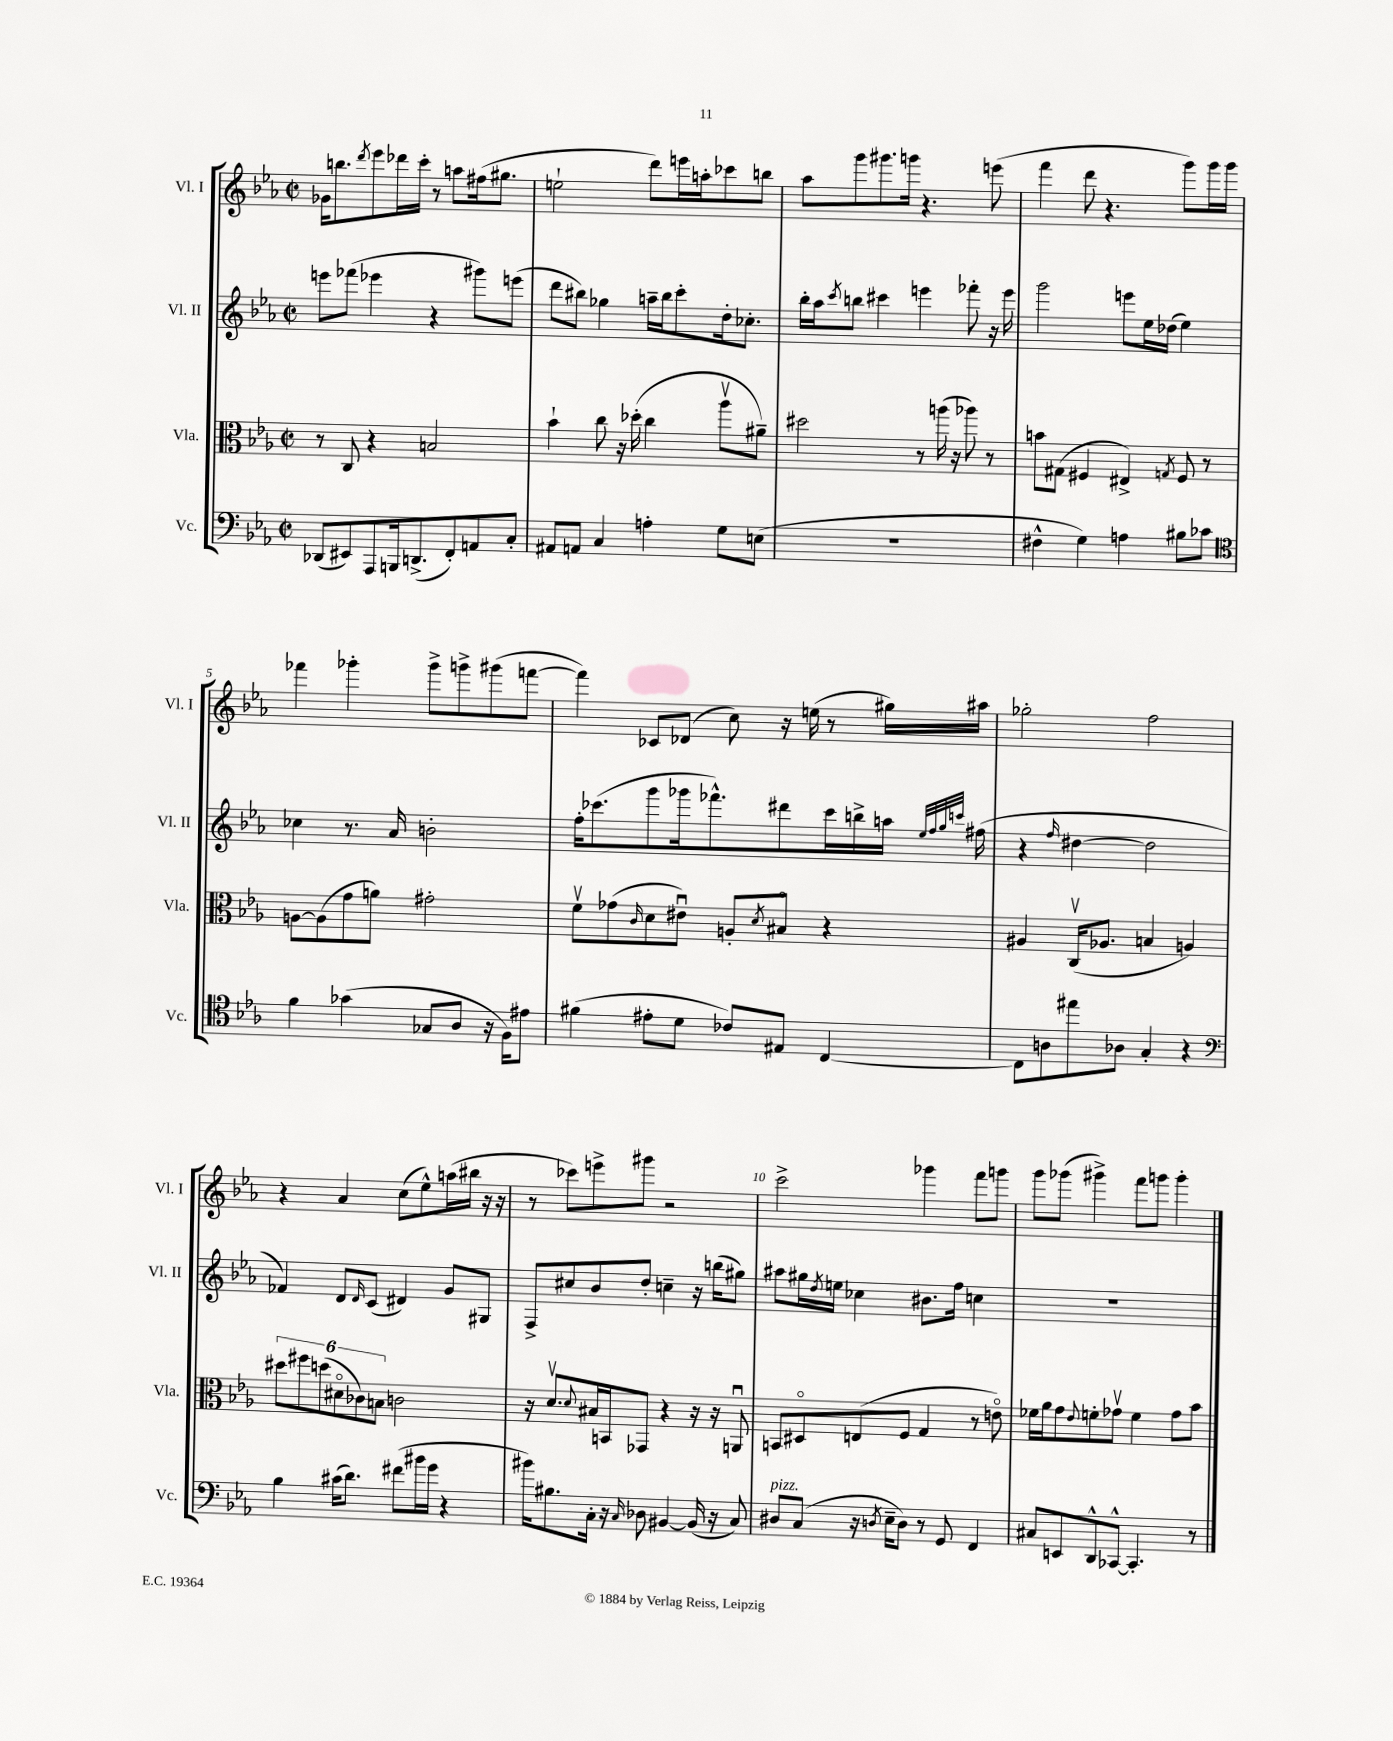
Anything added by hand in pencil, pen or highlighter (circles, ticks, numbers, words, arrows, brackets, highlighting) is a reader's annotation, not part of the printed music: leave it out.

**kern	**kern	**kern	**kern
*staff4	*staff3	*staff2	*staff1
*clefF4	*clefC3	*clefG2	*clefG2
*k[b-e-a-]	*k[b-e-a-]	*k[b-e-a-]	*k[b-e-a-]
*M2/2	*M2/2	*M2/2	*M2/2
*met(c|)	*met(c|)	*met(c|)	*met(c|)
(8DD-	8r	8eee	16g-
.	.	.	8.bb
8EE#)	8C	(8fff-	.
.	.	.	8qddd
8AAA-	4r	4eee-	8eee-
16BBB	.	.	16ddd-
(8.DD^	.	.	16ccc'
.	2B	4r	8r
8FF')	.	.	8aa
8AA	.	8ggg#)	(16ff#
.	.	.	8.gg#
8C'	.	(8eee	.
=	=	=	=
8AA#	4b-`	8ddd	2ee`
8AA	.	8bb#)	.
4C	8cc	4gg-	.
.	16r	.	.
.	(16dd-'	.	.
4A'	4cc	16aa~	8ddd)
.	.	16bb#	.
.	.	8ccc'	16eee
.	.	.	16aa'
8G	8aa-v	16dd'	8ccc-
.	.	8.cc-'	.
(8E	8a#~)	.	8bb
=	=	=	=
1r	2dd#	16bb-'	8aa-
.	.	16aa-	.
.	.	8qccc	.
.	.	8bb	8ggg
.	.	4ccc#	8.ggg#
.	.	.	16ggg
.	8r	4eee	4.r
.	(16aa	.	.
.	16r	.	.
.	8aa-)	8fff-'	.
.	8r	16r	(8eee
.	.	16eee	.
=	=	=	=
4F#^^	8b	2ggg	4fff
.	(8G#	.	.
4G)	4F#	.	8ddd
.	.	.	4.r
4A	4E#^)	8eee	.
.	.	16ee-	.
.	.	(16dd-	.
.	8qG	.	.
8B#	8F#	4ee-)	8ggg)
8c-	8r	.	16ggg
.	.	.	16ggg
=	=	=	=
*clefC4	*	*	*
4f	[8A	4cc-	4fff-
.	(8A]	.	.
(4g-	8g	8.r	4ggg-'
.	8a)	.	.
.	.	16a-	.
8G-	2g#'	2b'	8ggg-^
8A-	.	.	8ggg^
16r	.	.	(8ggg#
16F)	.	.	.
8e#	.	.	[8fff
=	=	=	=
(4f#	8fv	16ff'	4fff])
.	.	(8.ccc-	.
.	(8g-	.	.
.	16qqc	.	.
8e#'	8d	8ggg	8c-
8d	8e#u)	16ggg-	(8d-
.	.	8.fff-^^)	.
8c-)	8A'	.	8cc)
.	8qd	.	.
8E#	8B#o	8ddd#	16r
.	.	.	(16ee
[4C	4r	16ccc-	8r
.	.	16bb^	.
.	.	16aa	16gg#)
.	.	32qqee-	.
.	.	32qqff	.
.	.	32qqgg	.
.	.	32qqccc	.
.	.	(16ff#	16aa#
=	=	=	=
8C]	4A#	4r	2gg-'
8A	.	.	.
.	.	16qqff	.
8ee#	(16Cv	[4dd#	.
.	8.A-	.	.
8A-	.	.	.
4G'	4B	2dd#]	2ff
4r	4A)	.	.
=	=	=	=
*clefF4	*	*	*
4B-	12dd#	4f-)	4r
.	12ff#	.	.
.	(12dd	.	.
(16c#	12d#o	8d	4a-
8.d)	.	.	.
.	12c-)	.	.
.	.	16qqd	.
.	.	(8c	.
.	12B	.	.
(8f#	2c	4d#)	(8cc
16b#	.	.	8ee-^^)
16g	.	.	.
4r	.	8g	(16aa
.	.	.	16bb#
.	.	8G#	16r
.	.	.	16r
=	=	=	=
16b#)	16r	8F^	8r
8.B#	8.dv	.	.
.	.	8cc#	8ccc-)
.	8qqd	.	.
16C'	16B#	8b-	8eee^
16r	16BB	.	.
16qqC	.	.	.
8D-	8GG-	8dd'	8ggg#
[4BB#	4r	4cc~	2r
(16BB#]	16r	16r	.
16r	16r	(16bb	.
8C)	8AAu	8gg#)	.
=	=	=	=
8D#	8BB	8aa#	2ccc^
(8C	8D#o	16gg#	.
.	.	8qdd	.
.	.	16ee	.
16r	(8E	4cc-	.
8qD	.	.	.
16E-~	.	.	.
8D)	8F	.	.
8r	4G	8.b#	4ggg-
8GG	.	.	.
.	.	16ff	.
4FF	8r	4cc	8fff
.	8eo)	.	8ggg
=	=	=	=
8C#	16f-	1r	8ggg
.	16a-	.	.
8EE	8g	.	(8ggg-
.	8qqe-	.	.
8DD^^	8f'	.	4ggg#^)
[8CC-^^	8g-v	.	.
4.CC-']	4f	.	8fff
.	.	.	8ggg
.	8g-	.	4ggg'
8r	8b-	.	.
==	==	==	==
*-	*-	*-	*-
